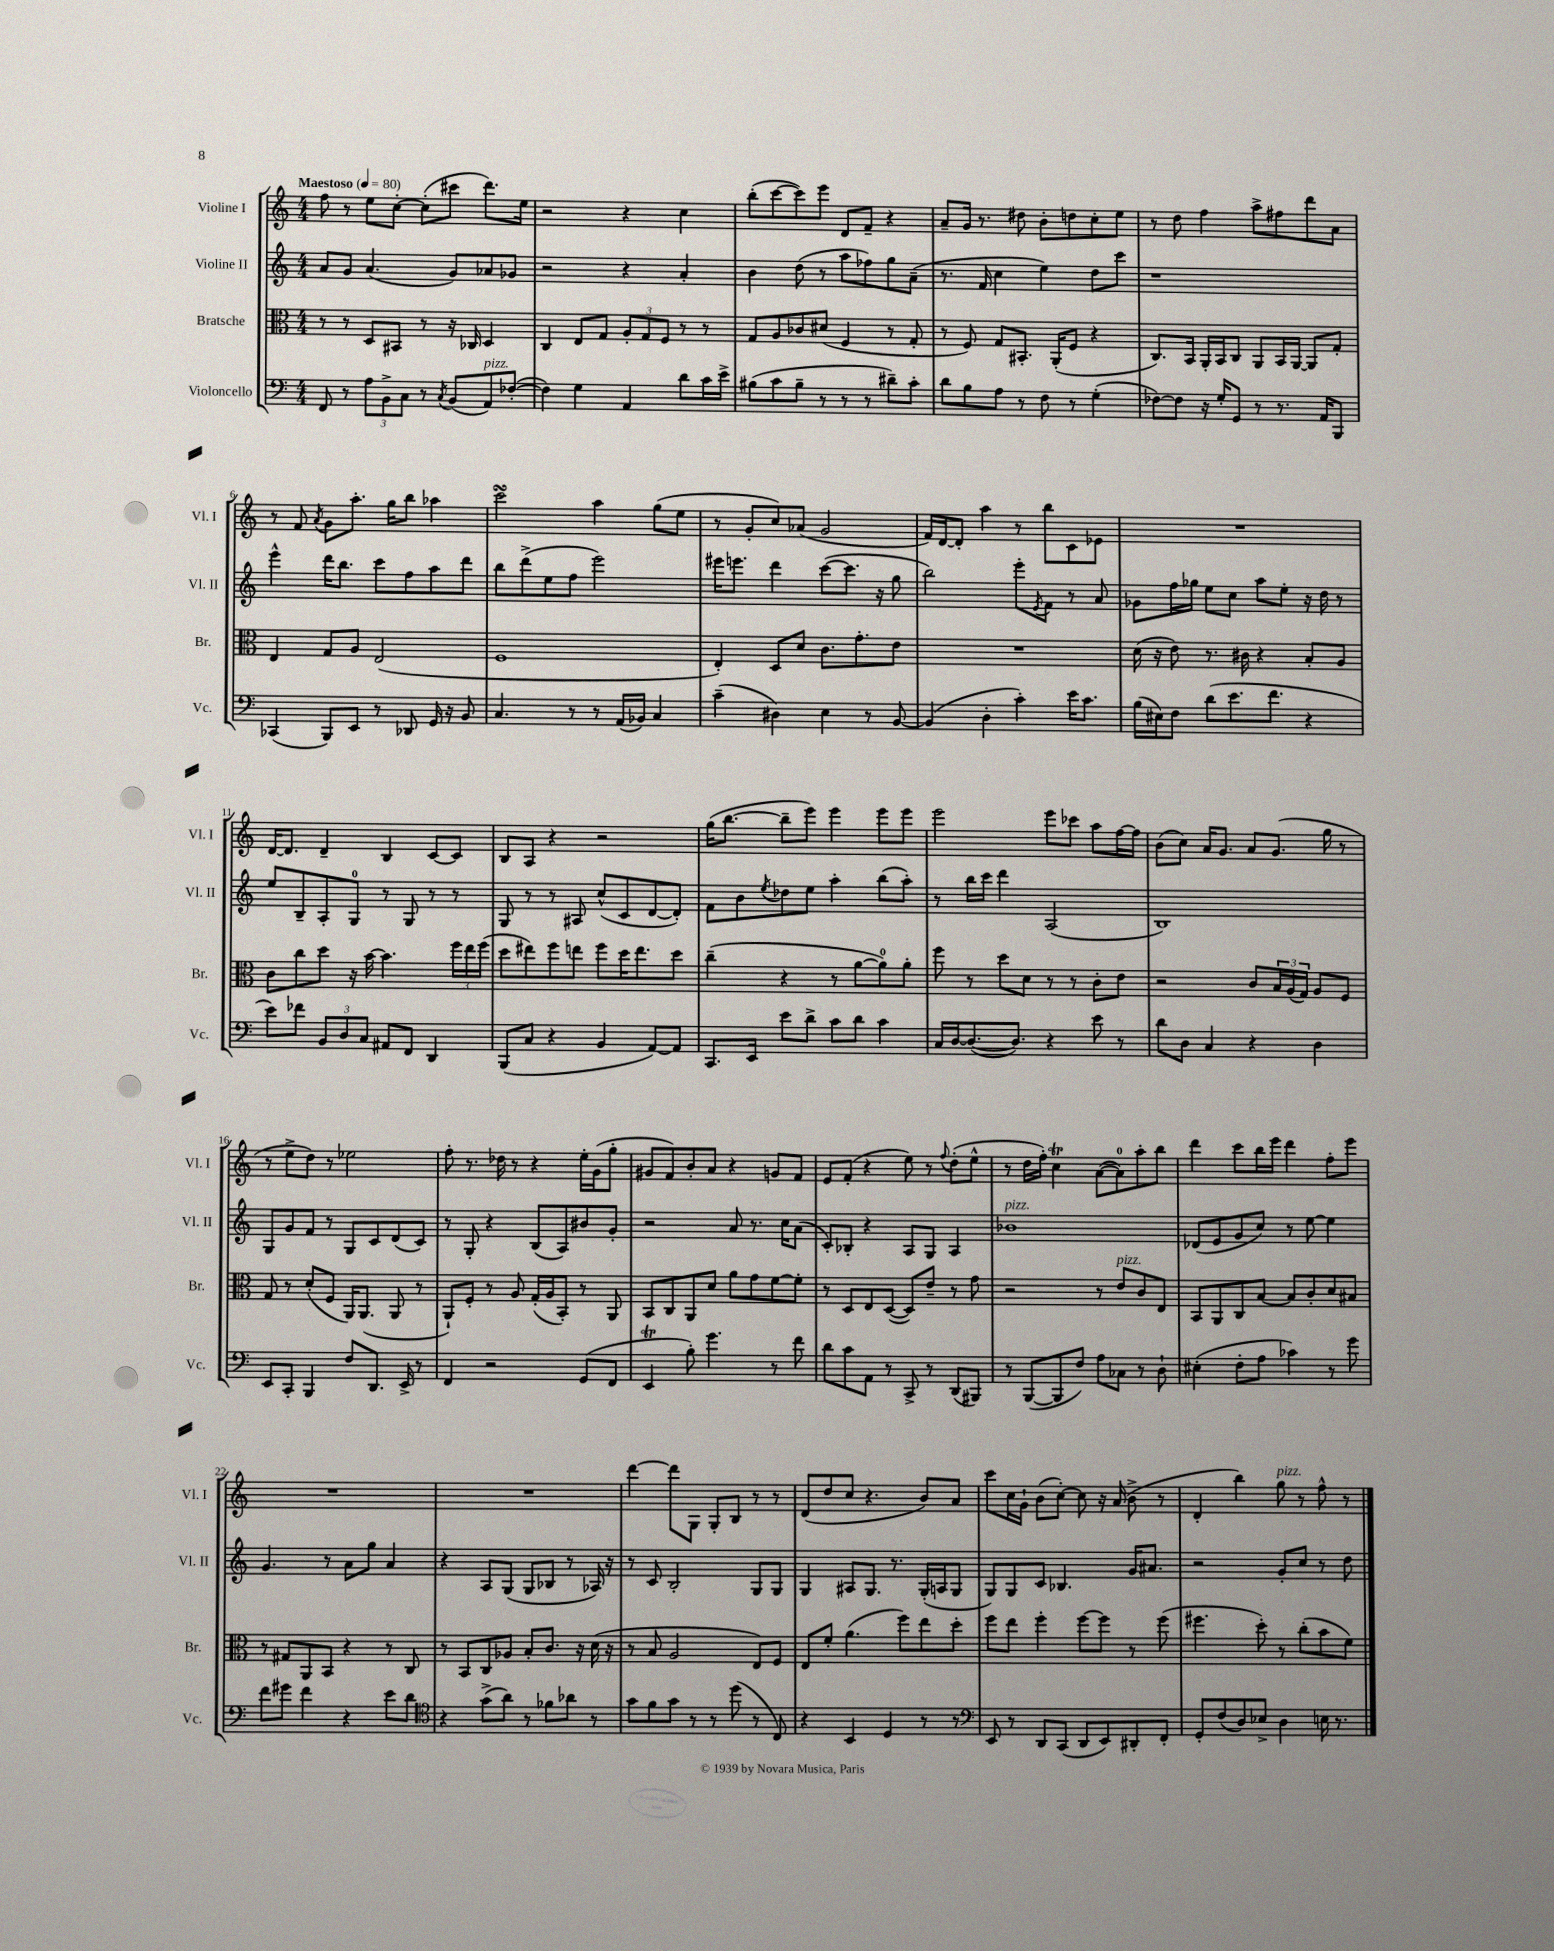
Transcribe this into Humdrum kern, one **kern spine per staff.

**kern	**kern	**kern	**kern
*part4	*part3	*part2	*part1
*staff4	*staff3	*staff2	*staff1
*I"Violoncello	*I"Bratsche	*I"Violine II	*I"Violine I
*I'Vc.	*I'Br.	*I'Vl. II	*I'Vl. I
*clefF4	*clefC3	*clefG2	*clefG2
*k[]	*k[]	*k[]	*k[]
*M4/4	*M4/4	*M4/4	*M4/4
*MM80	*MM80	*MM80	*MM80
=1	=1	=1	=1
!	!	!	!LO:TX:a:B:t=Maestoso
8FF/	8r	8a/L	8ff\
8r	8r	8g/J	8r
12A\L	8D/L	(4.a/	8ee\L
12BB^\	.	.	.
.	8BB#X/J	.	[8cc'\J
12C\J	.	.	.
8r	8r	.	(8cc'\L]
8qC/	.	.	.
(8BB/L	16r	8g/L)	8ccc#X\J
.	16C-X/	.	.
!LO:TX:a:i:t=pizz.	!	!	!
8AA/)	4D/	8a-X/	8.ddd\L)
([8F-X'/J	.	8g-X/J	.
.	.	.	16ee\Jk
=2	=2	=2	=2
4F-\])	4C/	2r	2r
4G\	8E/L	.	.
.	8G/J	.	.
4AA/	12A'/L	4r	4r
.	12G/	.	.
.	12F/J	.	.
8d\L	8r	4a'/	4cc\
16c\L	8r	.	.
16e^\JJ	.	.	.
=3	=3	=3	=3
(8B#X\L	8G/L	4b\	(8bb'\L
8c\	8A/	.	[8ccc\
8B#~\J	8c-X/	(8dd\	8ccc\])
8r	(8d#X/J	8r	8eee\J
8r	4F/	8aa\L	8d/L
8r	.	8ff-X\)	8f~/J
8d#X~\L)	8r	8gg\	4r
8c'\J	8G'/	(8a~\J	.
=4	=4	=4	=4
8d\L	8r	8.r	8a~/L
8B\	8F/)	.	16g/Jk
.	.	16f/	8.r
8A\J	8G/L	4cc\	.
8r	8.BB#X'/J	.	8dd#X\
8F\	.	4ee\)	8b'\L
.	(16AA'/KL	.	.
8r	8F/J	.	8ddn\
(4G'\	4r	8dd\L	8cc'\
.	.	8ccc\J	8ee\J
=5	=5	=5	=5
[8F-X\L)	8.C/L)	1r	8r
8F-\J]	.	.	8dd\
.	16BB/Jk	.	.
16r	16AA'/LL	.	4ff\
16G'/KL	16BB/J	.	.
8GG/J	8C/J	.	.
8r	8AA/L	.	8aa^\L
8.r	16BB/L	.	8ff#X\
.	[16AA/JJ	.	.
.	8AA/L]	.	8ddd\
16AA/KL	.	.	.
8BBB/J	8G'/J	.	8a\J
!!LO:LB:g=z
=6	=6	=6	=6
(4CC-X/	4E/	4eee^^\	8r
.	.	.	8f/
.	.	.	8qa/
8BBB/L)	8G/L	16ddd\KL	8g\L
.	.	8.bb\J	.
8EE/J	8A/J	.	8.aa'\J
8r	(2E/	8ccc\L	.
.	.	.	16gg\KL
8DD-X/	.	8ff\	8bb\J
16GG/	.	8aa\	4aa-X\
16r	.	.	.
8BB/	.	8ddd\J	.
=7	=7	=7	=7
4.C/	1F	8bb\L	2cccsSSs\
.	.	(8ddd^\	.
.	.	8ee\	.
8r	.	8ff\J	.
8r	.	2eee\)	4aa\
(16AA/LL	.	.	.
16BB-X/JJ)	.	.	.
4C/	.	.	(8gg\L
.	.	.	8ee\J
=8	=8	=8	=8
(4c~\	4E'/)	16eee#X\KL	8r
.	.	8.eeen\J	.
.	.	.	8g'/L
4D#X\)	8D/L	4ddd\	8cc/)
.	8d/J	.	(8a-X/J
4E\	8.c\L	([8ccc\L	2g/
.	.	8.ccc\J]	.
.	8.g'\	.	.
8r	.	.	.
.	.	16r	.
[8BB/	8e\J	8gg\	.
=9	=9	=9	=9
(4BB/]	1r	2bb\)	16f/LL)
.	.	.	[16d/J
.	.	.	8d'/J]
4D'\	.	.	4aa\
4c'\)	.	8eee'\L	8r
.	.	8qe/	.
.	.	8f\J	8bb\L
16e\KL	.	8r	8c\
8.c\J	.	.	.
.	.	8a/	8e-X\J
=10	=10	=10	=10
(16B\LL	(16d\	8g-X\L	1r
16E#X\J)	16r	.	.
8F\J	8e\)	16ff\L	.
.	.	16gg-X\JJ	.
(8d\L	8.r	8ee\L	.
8.e\	.	8cc\J	.
.	16c#X\	.	.
.	4r	8aa\L	.
8.f\J	.	.	.
.	.	8ee'\J	.
4r	8B'/L	16r	.
.	.	16dd\	.
.	8A/J	8r	.
!!LO:LB:g=z
=11	=11	=11	=11
8e\L)	8c\L	8ee/L	[16d/KL
.	.	.	8.d/J]
8f-X\J	8cc\	8B~/	.
12BB/L	8dd\J	8A'/	4d~/
12D/	.	.	.
.	16r	8G/J	.
12C/J	.	.	.
.	[16b\	.	.
8AA#X/L	4.b\]	8r	4B/
8FF/J	.	8G/	.
4DD/	.	8r	[8c/L
.	24ff\LL	8r	8c/J]
.	24ee\	.	.
.	(24ff\JJ	.	.
=12	=12	=12	=12
(8BBB/L	8dd\L	8G/	8B/L
8C/J	8ee#X\)	8r	8A/J
4r	8ff\	8r	4r
.	8een\J	8A#X/	.
4BB/	8ff\L	(8cc^^/L	2r
.	16dd\K	8c/	.
.	8.ee\	.	.
[8AA/L)	.	[8d/	.
8AA/J]	8dd\J	8d'/J])	.
=13	=13	=13	=13
8.CC/L	(4cc~\	8f\L	(16gg\KL
.	.	.	[8.bb\J
.	.	8b\	.
16EE/Jk	.	.	.
.	.	8qee/	.
8e\L	4r	8dd-X\	8bb~\L]
8d^\J	.	8ee\J	8eee\J)
8c\L	8r	4aa'\	4eee\
8d\J	[8a\L	.	.
4c\	8a\])	(8bb\L	8eee\L
.	8a'\J	8aa'\J)	8eee\J
=14	=14	=14	=14
16C/LL	8ff\	8r	2eee\
[16D/J	.	.	.
(8.D/_	8r	16bb\LL	.
.	.	16ccc\JJ	.
.	8dd\L	4ddd\	.
8.D/J])	.	.	.
.	8d\J	.	.
4r	8r	(2A/	8eee\L
.	8r	.	8ccc-X\J
8e\	8c'\L	.	8aa\L
8r	8e\J	.	[16ff\L
.	.	.	16ff\JJ]
=15	=15	=15	=15
8d\L	2r	1B)	(8b\L
8D\J	.	.	8cc\J)
4C/	.	.	16a/KL
.	.	.	8.g/J
4r	8c/L	.	8a/L
.	24B/L	.	(8.g/J
.	(24A/	.	.
.	24G/JJ)	.	.
4D\	8A/L	.	.
.	.	.	16gg\
.	8F/J	.	8r
!!LO:LB:g=z
=16	=16	=16	=16
8EE/L	8G/	8G/L	8r
8CC'/J	8r	8g/	8ee^\L
4BBB/	(8d'/L	8f/J	8dd\J)
.	8F/J	8r	8r
8F/L	16AA/KL)	8G/L	2ee-X\
.	(8.AA/J	.	.
8.DD/J	.	8c/	.
.	8AA/	(8d/	.
16EE^/	.	.	.
8r	8r	8c/J)	.
=17	=17	=17	=17
4FF/	8AA`/L)	8r	8ff'\
.	8F'/J	8G'/	8.r
2r	8r	4r	.
.	.	.	16dd-X\
.	8A/	.	8r
.	(16G'/LL	(8B/L	4r
.	16A/J	.	.
.	8BB'/J)	8A/)	.
(8GG/L	8r	8b#X/	16ee'\LL
.	.	.	(16g\J
8FF/J	8AA/	8g'/J	8gg'\J
=18	=18	=18	=18
4EEt/	8BB/L	2r	8g#X/L
.	8C/	.	8f/)
8B'\)	8AA/	.	8b'/
4.g\	8d/J	.	8a/J
.	8a\L	8a/	4r
.	8g\	8.r	.
8r	[8f\	.	8gn/L
.	.	16cc\KL	.
8f\	8f'\J]	(8a\J	8f/J
=19	=19	=19	=19
8d\L	8r	8c'/L)	8e/L
8c\	8D/L	8B-X'/J	(8f'/J
8AA\J	8E/	4r	4r
8r	([8D/J	.	.
8CC^/	8D/L])	8A/L	8ee\)
8r	8e~/J	8G/J	8r
.	.	.	8qqff/
(8DD/L	8r	4A/	(8dd'\L
8BBB#X/J)	8g\	.	8ee^^\J
=20	=20	=20	=20
!	!	!LO:TX:a:i:t=pizz.	!
8r	2r	1b-X	8r
([8BBB/L	.	.	16dd\LL
.	.	.	16ff'\JJ)
8BBB/]	.	.	4ccT\
8F/J)	.	.	.
8A\L	8r	.	([8a\L
!	!LO:TX:a:i:t=pizz.	!	!
8C-X\J	8e/L	.	8a\])
8r	8c/	.	8aa'\
8D`\	8E/J	.	8bb\J
=21	=21	=21	=21
(4E#X'\	8BB/L	(8d-X/L	4ddd\
.	8AA/	8e/	.
8F'\L	8C/	8g/	8ccc\L
8A\J	[8B/J	8cc/J)	16bb\L
.	.	.	16eee\JJ
4c-X\)	8B/L]	8r	4ddd\
.	8c'/	[8ee\	.
8r	8d/	4ee\]	8ff'\L
8g\	8B#X/J	.	8eee\J
!!LO:LB:g=z
=22	=22	=22	=22
8f\L	8r	4.g/	1r
8g#X\J	8G#X/L	.	.
4f\	8AA/	.	.
.	8BB/J	8r	.
4r	4r	8a\L	.
.	.	8gg\J	.
8e\L	8r	4a/	.
8d\J	8C/	.	.
=23	=23	=23	=23
*clefC4	*	*	*
4r	8r	4r	1r
.	8BB/L	.	.
(8g^\L	8C/	8A/L	.
8a\J)	8A-X/J	(8G/J	.
8r	8B'/L	8G/L	.
8f-X\L	8.c/J	8B-X/J	.
8a-X\J	.	8r	.
.	16r	.	.
8r	(16d\	16A-X/)	.
.	16r	16r	.
=24	=24	=24	=24
8g\L	8r	8r	[4ddd\
8f\	8B/	8c/	.
8g\J	2A/	2B'/	8ddd\L]
8r	.	.	8G\J
8r	.	.	8G'/L
(8dd\	.	.	8B/J
8r	8E/L)	8G/L	8r
8C/)	8F/J	8G/J	8r
=25	=25	=25	=25
4r	8E/L	4G/	(8d/L
.	8f'/J	.	8dd/
4BB/	(4.a\	8A#X/L	8cc/J
.	.	8.G/J	4.r
4D/	.	.	.
.	.	8.r	.
.	8ff\L)	.	.
8r	8ee\	(16G'/LL	8b/L)
.	.	16An/J	.
8r	8dd'\J	8G/J	8a/J
=26	=26	=26	=26
*clefF4	*	*	*
8EE/	8ff\L	8G/L)	8ccc\L
8r	8ee\J	8G/	16cc\L
.	.	.	16g`\JJ
8DD/L	4ff'\	8c/J	(8b\L
(8CC/J	.	4.B-X/	[8cc'\J)
8DD/L	[8ff\L	.	8cc\]
8EE/)	8ff\J]	.	16r
.	.	.	(16a/
8DD#X'/	8r	16g/KL	8b^\
.	.	8.a#X/J	.
8FF'/J	(8ff\	.	8r
=27	=27	=27	=27
8GG'/L	4.ff#X\	2r	4d'/
(8F/	.	.	.
8D/)	.	.	4bb\)
8E-X^/J	8dd'\)	.	.
!	!	!	!LO:TX:a:i:t=pizz.
4D\	8r	8g'/L	8gg\
.	(8cc'\L	8cc/J	8r
16En\	8b\	8r	8ff^^\
8.r	.	.	.
.	8f\J)	8dd\	8r
==	==	==	==
*-	*-	*-	*-
